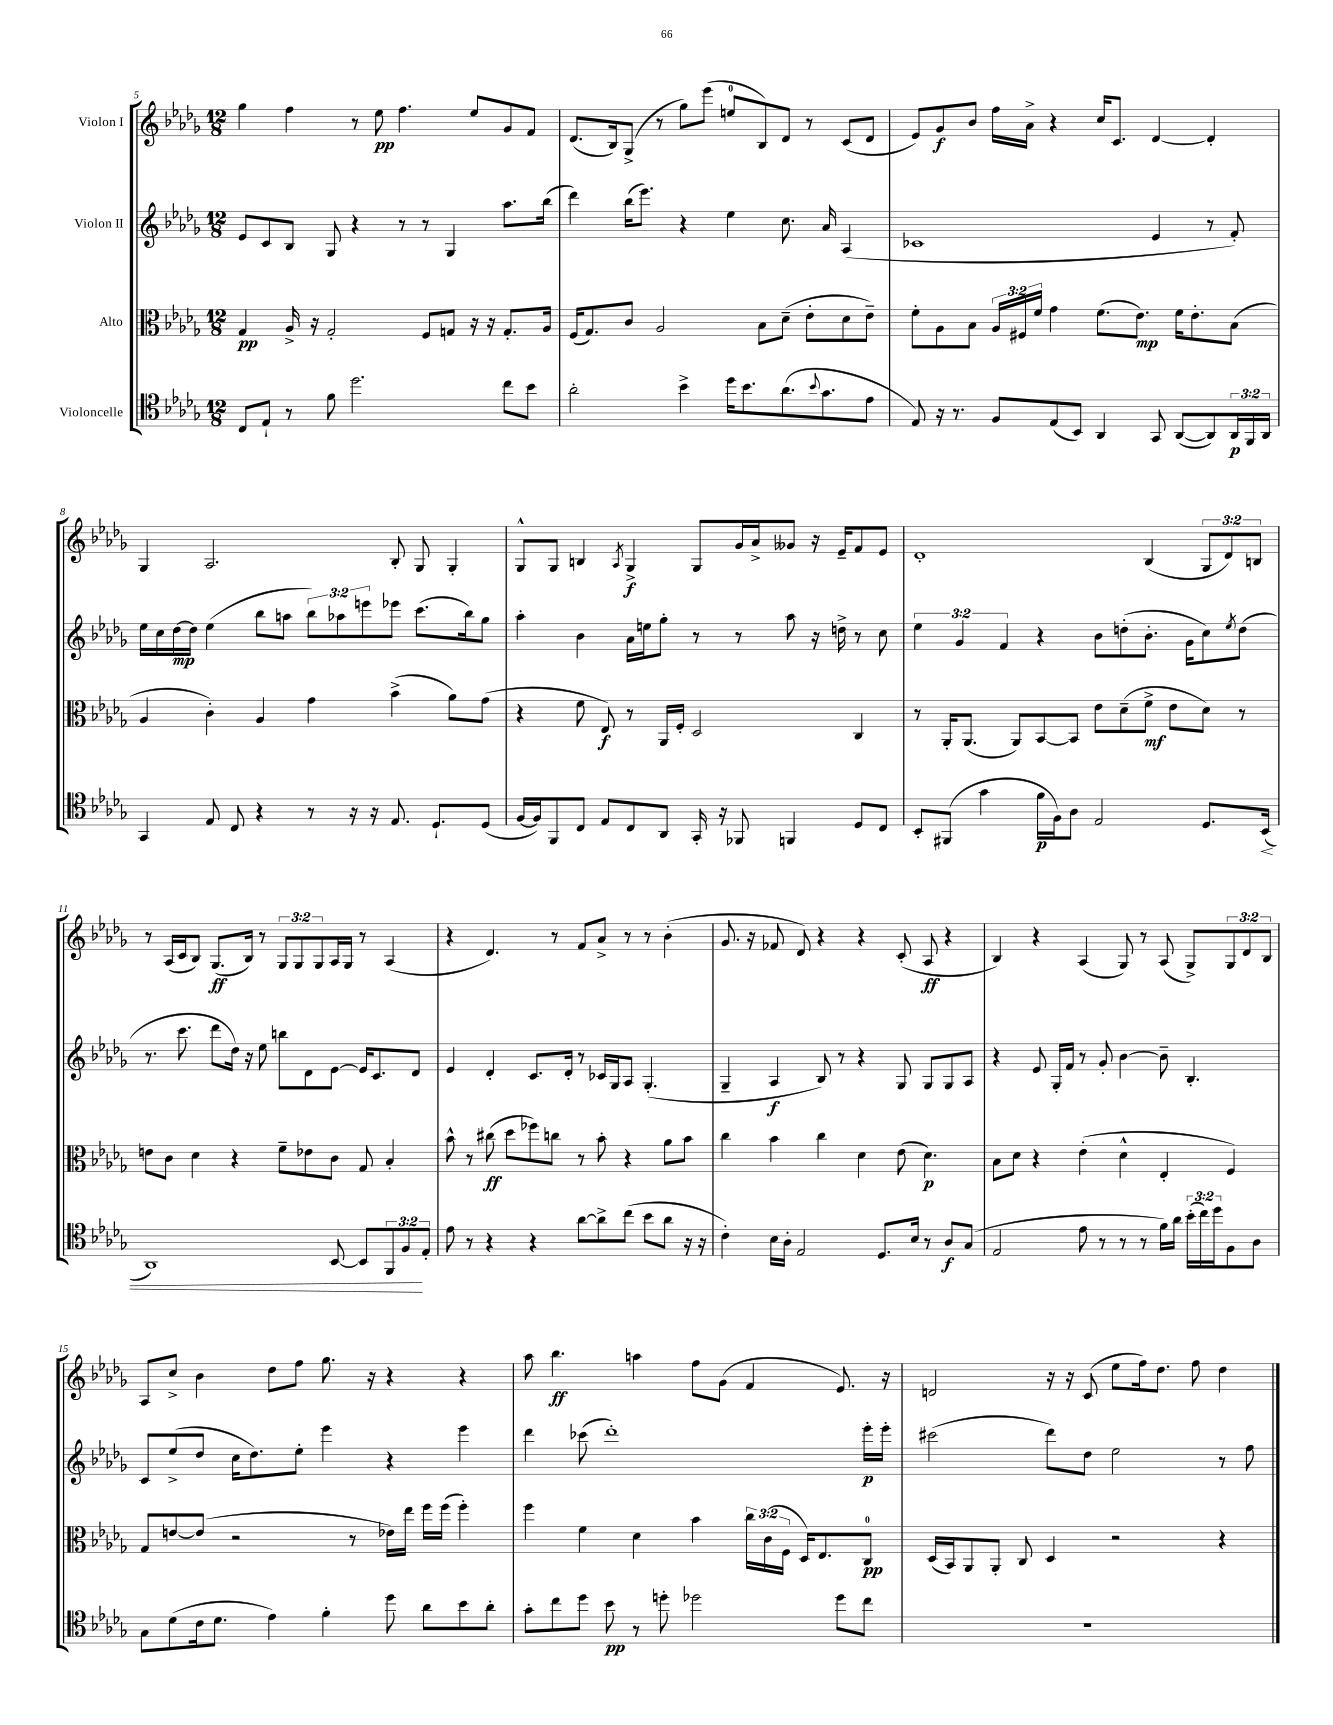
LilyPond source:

<<
\new StaffGroup <<
\new Staff = "s0" \with { instrumentName = "Violon I" } {
    \clef treble \key des \major \numericTimeSignature \time 12/8 \override Staff.TupletNumber.text = #tuplet-number::calc-fraction-text
    ges''4 f''4 r8 ees''8\pp f''4. ees''8 ges'8 f'8 |
    des'8.( bes16) ges8->( r8 ges''8) ees'''8( e''8-0 bes8) des'8 r8 c'8( des'8 |
    ees'8) ges'8\f bes'8 f''16 aes'16-> r4 c''16 c'8. des'4~ des'4-. |
    ges4 aes2. bes8-. ges8 ges4-. |
    ges8-^ ges8 b4 \acciaccatura { aes8 } ges4->\f ges8 ges'16 aes'16-> geses'8 r16 ees'16-- f'8 ees'8 |
    des'1-. bes4( \tuplet 3/2 { ges8 des'8) b8 } |
    r8 aes16( c'16 bes8) ges8.\ff( bes16) r8 \tuplet 3/2 { ges8 ges8 ges8 } aes16 ges16 r8 aes4( |
    r4 des'4.) r8 f'8 aes'8-> r8 r8 bes'4-.( |
    ges'8. r16 fes'8 des'8) r4 r4 c'8-.( aes8\ff r4 |
    bes4) r4 aes4( ges8) r8 aes8( ges8->) \tuplet 3/2 { ges8 des'8 bes8 } |
    aes8 c''8-> bes'4 des''8 f''8 ges''8. r16 r4 r4 |
    aes''8 bes''4.\ff a''4 f''8 ges'8( f'4 ees'8.) r16 |
    d'2 r16 r16 c'8( ees''8 f''16) des''8. f''8 des''4 \bar "|." |
}
\new Staff = "s1" \with { instrumentName = "Violon II" } {
    \clef treble \key des \major \numericTimeSignature \time 12/8 \override Staff.TupletNumber.text = #tuplet-number::calc-fraction-text
    ees'8 c'8 bes8 ges8 r4 r8 r8 ges4 aes''8. bes''16( |
    des'''4) bes''16( ees'''8.) r4 ees''4 c''8. aes'16 aes4( |
    ces'1 ees'4 r8 f'8-.) |
    ees''16 c''16 des''16~\mp des''16 ees''4( bes''8 a''8 \tuplet 3/2 { bes''8) aes''8 e'''8 } ees'''8 c'''8.( bes''16) ges''8 |
    aes''4-. bes'4 aes'16 e''16 ges''8-. r8 r8 aes''8 r16 d''16-> r8 c''8 |
    \tuplet 3/2 { ees''4 ges'4 f'4 } r4 bes'8 d''8-.( bes'8.-. ges'16 c''8) \acciaccatura { ees''8 } d''8( |
    r8. c'''8. des'''8 des''16) r16 ees''8 b''8 des'8 ees'8~ ees'16 c'8. des'8 |
    ees'4 des'4-. c'8. des'16-. r8 ces'16 ges16 aes8 ges4.-.( |
    ges4-- aes4\f bes8) r8 r4 ges8 ges8 ges8 aes8 |
    r4 ees'8 ges16-. f'16 r8 ges'8-. bes'4~ bes'8-- bes4.-. |
    c'8 ees''8->( des''8 c''16 des''8.) ees''8-. ees'''4 r4 ees'''4 |
    des'''4 ces'''8( des'''1-.) ees'''16-.\p ees'''16-. |
    cis'''2( des'''8) des''8 ees''2 r8 f''8 \bar "|." |
}
\new Staff = "s2" \with { instrumentName = "Alto" } {
    \clef alto \key des \major \numericTimeSignature \time 12/8 \override Staff.TupletNumber.text = #tuplet-number::calc-fraction-text
    ges4\pp aes16-> r16 ges2-. f8 g8 r16 r16 g8.-. aes16 |
    f16( ges8.) c'8 aes2 bes8 des'8--( ees'8-. des'8 ees'8--) |
    f'8-. aes8 bes8 \tuplet 3/2 { aes16 fis16 f'16 } ges'4 f'8.( ees'8.\mp) f'16 ees'8.-. bes8( |
    aes4 c'4-.) aes4 ges'4 bes'4->( aes'8) ges'8( |
    r4 f'8 ees8\f) r8 aes,16 f16-. des2 c4 |
    r8 aes,16-. aes,8.( aes,8) bes,8~ bes,8 ees'8 des'8--( f'8->\mf ees'8 des'8) r8 |
    e'8 c'8 des'4 r4 f'8-- ees'8 c'8 ges8 bes4-. |
    bes'8-^ r8 cis''8\ff( des''8 fes''8) c''8 r8 bes'8-. r4 aes'8 bes'8 |
    c''4 bes'4 c''4 des'4 ees'8( des'4.\p) |
    bes8 des'8 r4 ees'4-.( des'4-^ ees4-. f4) |
    ges8 e'8~ e'8( r2 r8 ees'16) ees''16 f''16 f''16( f''4-.) |
    f''4 f'4 des'4 bes'4 \tuplet 3/2 { c''16 c'16( f16 } des16) ees8. c8-0\pp |
    des16( bes,16) aes,8 aes,8-. c8 des4 r2 r4 \bar "|." |
}
\new Staff = "s3" \with { instrumentName = "Violoncelle" } {
    \clef tenor \key des \major \numericTimeSignature \time 12/8 \override Staff.TupletNumber.text = #tuplet-number::calc-fraction-text
    c8 ees8-! r8 f'8 des''2. c''8 bes'8 |
    aes'2-. bes'4-> des''16 bes'8. aes'8.( \appoggiatura { bes'8 } ges'8. ees'8 |
    ees8) r16 r8. f8 ees8( bes,8) aes,4 ges,8 aes,8~( aes,8) \tuplet 3/2 { aes,16\p f,16 aes,16 } |
    ges,4 ees8 c8 r4 r8 r16 r16 ees8. des8.-! des8( |
    f16~ f16) f,8 c8 ees8 c8 aes,8 ges,16-. r16 fes,8 f,4 des8 c8 |
    bes,8-. fis,8( ges'4 f'16\p f16) aes8 ees2 des8. bes,16\<( |
    aes,1) bes,8~ bes,8 \tuplet 3/2 { f,8 f8\! ees8-. } |
    ees'8 r8 r4 r4 aes'8~ aes'8-> c''8( bes'8 aes'8 r16 r16 |
    c'4-.) bes16 aes16-. ees2 des8. bes16 r8 aes8\f ges8( |
    ees2 ees'8 r8 r8 r8 f'16) aes'16 \tuplet 3/2 { bes'16-.( c''16) des''16 } f8 aes8 |
    ges8 des'8( c'16 des'8. ees'4) f'4-. des''8 aes'8 bes'8 aes'8-. |
    ges'8-. c''8 des''8 bes'8\pp r8 d''8-. des''2 des''8 c''8 |
    R1. \bar "|." |
}
>>
>>
\layout { \context { \Score currentBarNumber = #5 } }
